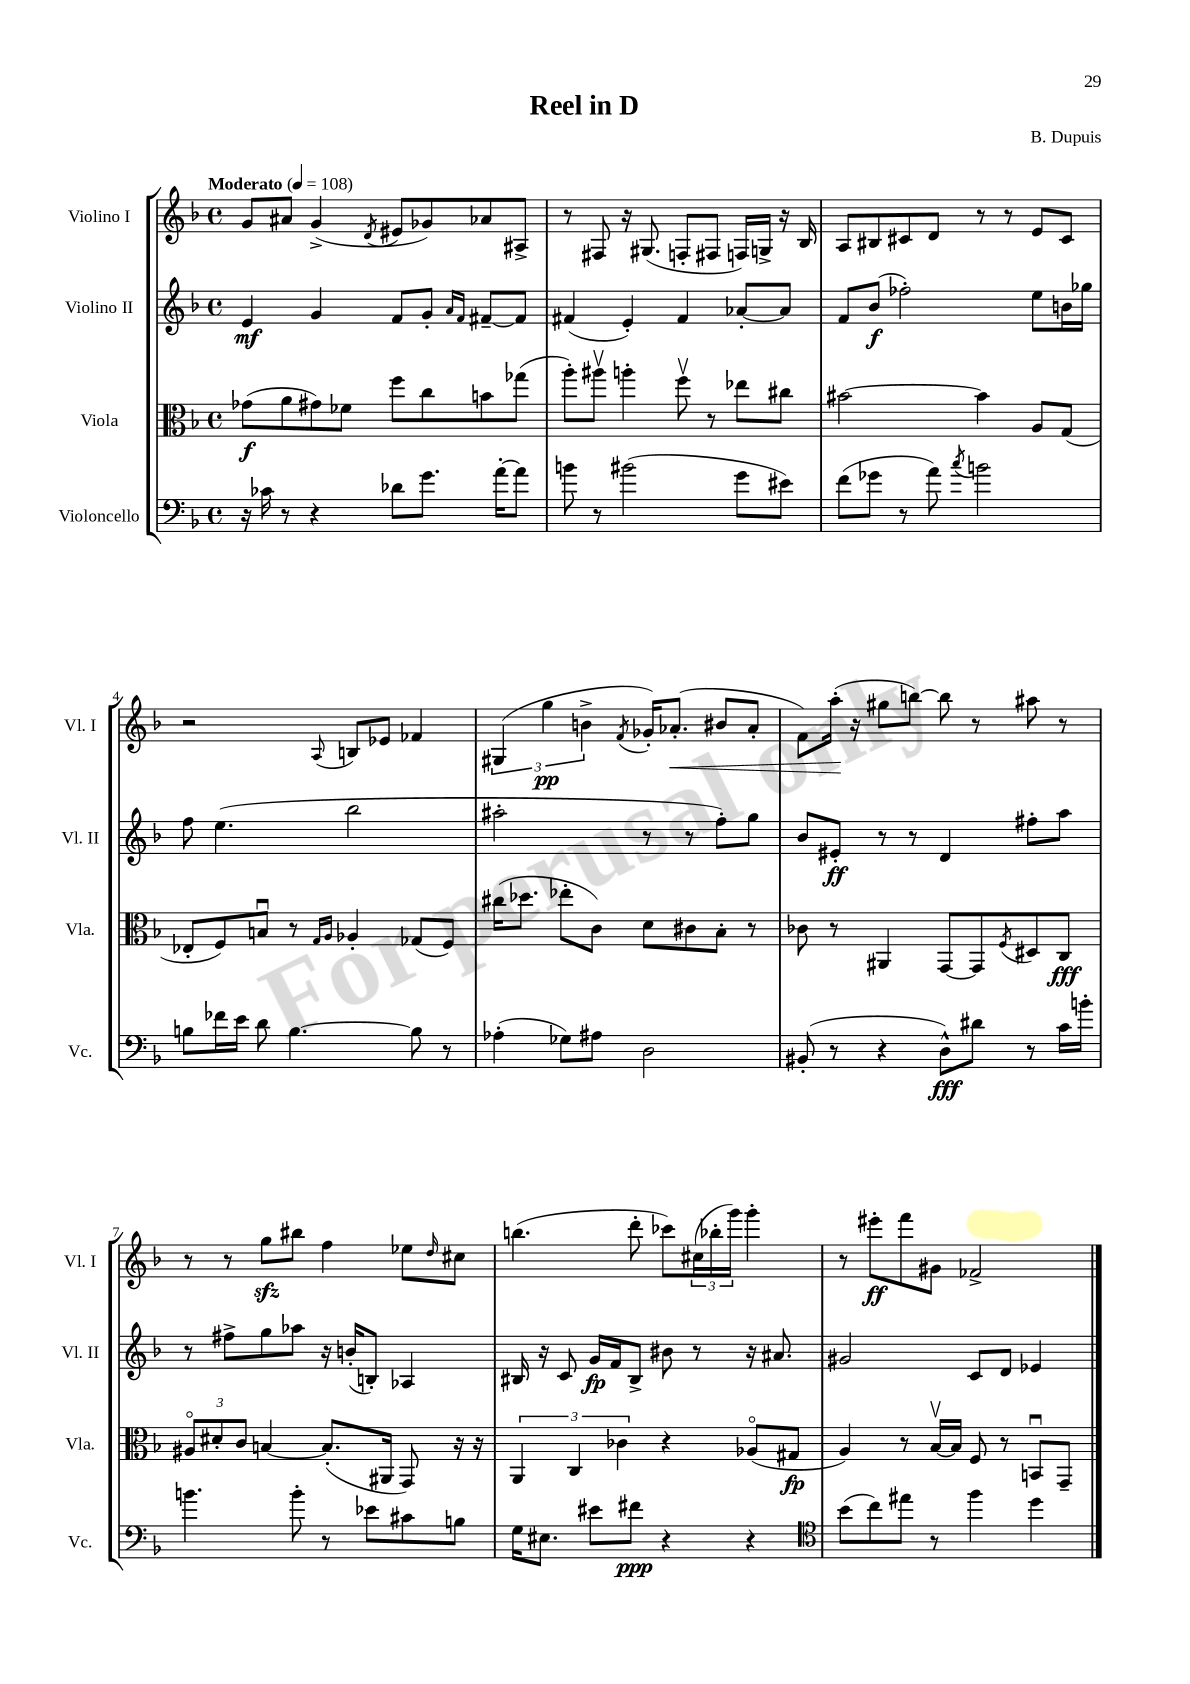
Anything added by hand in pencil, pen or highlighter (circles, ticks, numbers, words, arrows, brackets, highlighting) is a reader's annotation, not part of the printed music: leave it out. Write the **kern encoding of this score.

**kern	**dynam	**kern	**dynam	**kern	**dynam	**kern	**dynam
*part4	*part4	*part3	*part3	*part2	*part2	*part1	*part1
*staff4	*staff4	*staff3	*staff3	*staff2	*staff2	*staff1	*staff1
*I"Violoncello	*	*I"Viola	*	*I"Violino II	*	*I"Violino I	*
*I'Vc.	*	*I'Vla.	*	*I'Vl. II	*	*I'Vl. I	*
*clefF4	*	*clefC3	*	*clefG2	*	*clefG2	*
*k[b-]	*	*k[b-]	*	*k[b-]	*	*k[b-]	*
*M4/4	*	*M4/4	*	*M4/4	*	*M4/4	*
*met(c)	*	*met(c)	*	*met(c)	*	*met(c)	*
*MM108	*	*MM108	*	*MM108	*	*MM108	*
=1	=1	=1	=1	=1	=1	=1	=1
!	!	!	!	!	!	!LO:TX:a:B:t=Moderato	!
16r	.	(8g-X\L	f	4e/	mf	8g/L	.
16c-X\	.	.	.	.	.	.	.
8r	.	8a\	.	.	.	8a#X/J	.
4r	.	8g#X\)	.	4g/	.	(4g^/	.
.	.	8f-X\J	.	.	.	.	.
.	.	.	.	.	.	8qd/	.
8d-X\L	.	8ff\L	.	8f/L	.	8e#X/L	.
8.g\J	.	8cc\	.	8g'/J	.	8g-X/)	.
.	.	.	.	16qqa/LL	.	.	.
.	.	.	.	16qqf/JJ	.	.	.
.	.	8bn\	.	[8f#X~/L	.	8a-X/	.
[16a'\KL	.	.	.	.	.	.	.
8a\J]	.	(8gg-X\J	.	8f#/J]	.	8A#X^/J	.
=2	=2	=2	=2	=2	=2	=2	=2
8bn\	.	8aa'\L)	.	(4f#X/	.	8r	.
8r	.	8aa#Xv\J	.	.	.	8F#X/	.
(2b#X\	.	4aan'\	.	4e'/)	.	16r	.
.	.	.	.	.	.	(8.G#X/	.
.	.	8ffv\	.	4f#/	.	8Fn'/L	.
.	.	8r	.	.	.	8F#X/J	.
8g\L	.	8ee-X\L	.	[8a-X'/L	.	16Fn/LL)	.
.	.	.	.	.	.	16Gn^/JJ	.
8e#X\J)	.	8cc#X\J	.	8a-/J]	.	16r	.
.	.	.	.	.	.	16B-/	.
=3	=3	=3	=3	=3	=3	=3	=3
(8f\L	.	[2b#X\	.	8f/L	.	8A/L	.
8g-X\J	.	.	.	(8b-/J	f	8B#X/	.
8r	.	.	.	2ff-X'\)	.	8c#X/	.
8a\)	.	.	.	.	.	8d/J	.
8qcc/	.	.	.	.	.	.	.
2bn\	.	4b#\]	.	.	.	8r	.
.	.	.	.	.	.	8r	.
.	.	8A/L	.	8ee\L	.	8e/L	.
.	.	(8G/J	.	16bn\L	.	8c#/J	.
.	.	.	.	16gg-X\JJ	.	.	.
!!LO:LB:g=z
=4	=4	=4	=4	=4	=4	=4	=4
8Bn\L	.	8E-X'/L	.	8ff\	.	2r	.
16f-X\L	.	8F/)	.	(4.ee\	.	.	.
16e\JJ	.	.	.	.	.	.	.
8d\	.	8Bnu/J	.	.	.	.	.
[4.B\	.	8r	.	.	.	.	.
.	.	16qqG/LL	.	.	.	.	.
.	.	16qqA/JJ	.	.	.	8qqA/	.
.	.	4A-X'/	.	2bb-\	.	8Bn/L	.
.	.	.	.	.	.	8e-X/J	.
8B\]	.	(8G-X/L	.	.	.	4f-X/	.
8r	.	8F/J)	.	.	.	.	.
=5	=5	=5	=5	=5	=5	=5	=5
(4A-X'\	.	(16cc#X\KL	.	2aa#X'\	.	(6G#X/	.
.	.	8.dd-X\J	.	.	.	.	.
.	.	.	.	.	.	6gg\	pp
8G-X\L)	.	8ee-X'\L	.	.	.	.	.
.	.	.	.	.	.	6bn^\	.
8A#X\J	.	8c\J)	.	.	.	.	.
.	.	.	.	.	.	8qf/	.
2D\	.	8d\L	.	8r	.	16g-X'/KL)	.
!	!	!	!	!	!	!	!LO:HP:b
.	.	.	.	.	.	(8.a-X'/J	<
.	.	8c#X\	.	8r	.	.	.
.	.	8B-'\J	.	8ff'\L)	.	8b#X/L	.
.	.	8r	.	8gg\J	.	8a-'/J	.
=6	=6	=6	=6	=6	=6	=6	=6
(8BB#X'/	.	8c-X\	.	8b-/L	.	8f\L)	.
8r	.	8r	.	8e#X'/J	ff	(16aa'\Jk	.
.	.	.	.	.	.	16r	[
4r	.	4AA#X/	.	8r	.	8gg#X\L	.
.	.	.	.	8r	.	[8bbn\J)	.
8D^^\L)	fff	[8GG/L	.	4d/	.	8bb\]	.
8d#X\J	.	8GG/]	.	.	.	8r	.
.	.	8qF/	.	.	.	.	.
8r	.	8D#X/	.	8ff#X'\L	.	8aa#X\	.
16c\LL	.	8C/J	fff	8aa\J	.	8r	.
16bn'\JJ	.	.	.	.	.	.	.
!!LO:LB:g=z
=7	=7	=7	=7	=7	=7	=7	=7
4.bn\	.	12A#X/L	.	8r	.	8r	.
.	.	12d#X'/	.	.	.	.	.
.	.	.	.	8ff#X^\L	.	8r	.
.	.	12c/J	.	.	.	.	.
.	.	[4Bn/	.	8gg\	.	8ggzz\L	.
8b'\	.	.	.	8aa-X\J	.	8bb#X\J	.
8r	.	(8.B'/L]	.	16r	.	4ff\	.
.	.	.	.	(16bn'/KL	.	.	.
8e-X\L	.	.	.	8Bn'/J)	.	.	.
.	.	16AA#X/Jk	.	.	.	.	.
8c#X\	.	8GG/)	.	4A-X/	.	8ee-X\L	.
.	.	.	.	.	.	16qqdd/	.
8Bn\J	.	16r	.	.	.	8cc#X\J	.
.	.	16r	.	.	.	.	.
=8	=8	=8	=8	=8	=8	=8	=8
16G\KL	.	6AA/	.	16B#X/	.	(4.bbn\	.
8.E#X\J	.	.	.	16r	.	.	.
.	.	.	.	8c/	.	.	.
.	.	6C/	.	.	.	.	.
8e#X\L	.	.	.	16g/LL	fp	.	.
.	.	.	.	16f/J	.	.	.
.	.	6c-X\	.	.	.	.	.
8f#X\J	ppp	.	.	8B#^/J	.	8ddd'\	.
4r	.	4r	.	8b#X\	.	8ccc-X\L)	.
.	.	.	.	8r	.	(24cc#X\L	.
.	.	.	.	.	.	24bb-X'\	.
.	.	.	.	.	.	24ggg\JJ)	.
4r	.	(8A-X/L	.	16r	.	4ggg'\	.
.	.	.	.	8.a#X/	.	.	.
.	.	8G#X/J	fp	.	.	.	.
=9	=9	=9	=9	=9	=9	=9	=9
*clefC4	*	*	*	*	*	*	*
(8b-\L	.	4A/)	.	2g#X/	.	8r	.
8cc\)	.	.	.	.	.	8eee#X'\L	ff
8ee#X\J	.	8r	.	.	.	8fff\	.
8r	.	[16B-v/LL	.	.	.	8g#X\J	.
.	.	16B-/JJ]	.	.	.	.	.
4ff\	.	8F/	.	8c/L	.	2f-X^/	.
.	.	8r	.	8d/J	.	.	.
4dd\	.	8BBnu/L	.	4e-X/	.	.	.
.	.	8GG~/J	.	.	.	.	.
==	==	==	==	==	==	==	==
*-	*-	*-	*-	*-	*-	*-	*-
